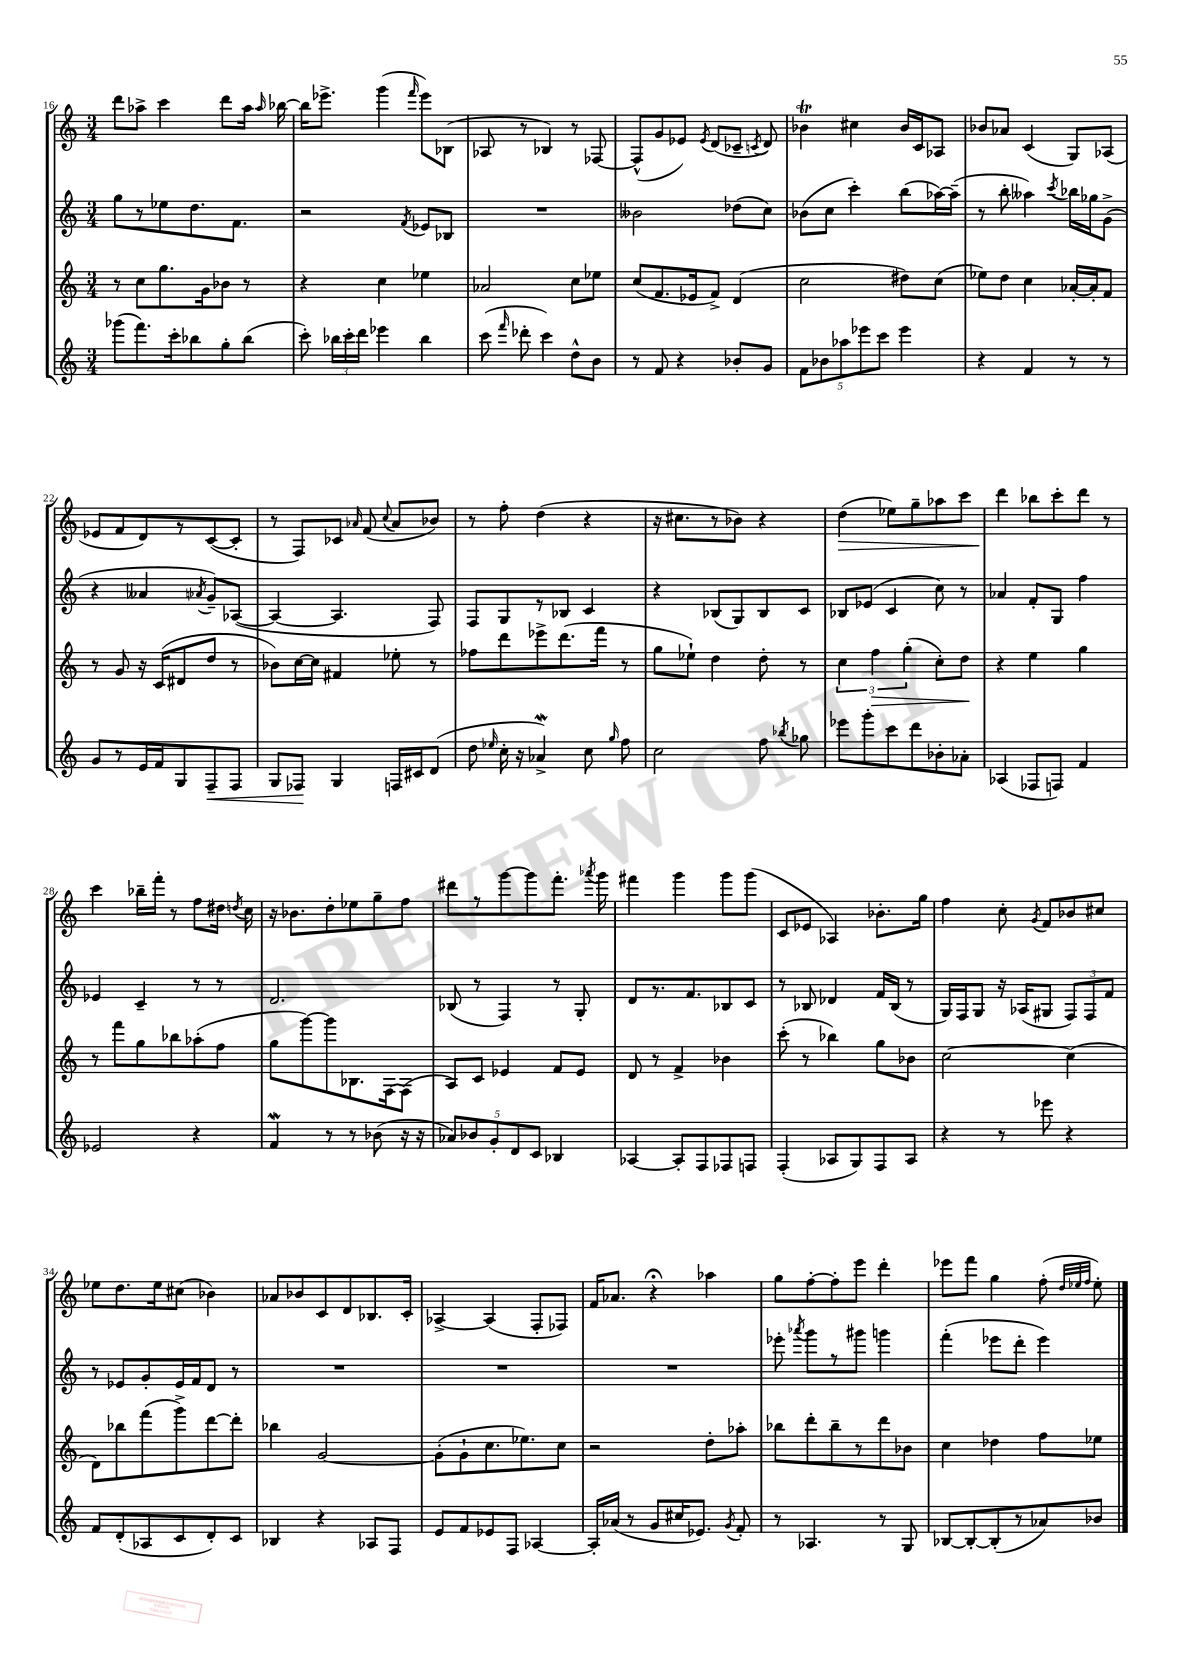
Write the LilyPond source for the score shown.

<<
\new StaffGroup <<
\new Staff = "s0" {
    \clef treble \key c \major \numericTimeSignature \time 3/4
    \autoBeamOff d'''8[ aes''8]-> c'''4 d'''8[ aes''16] \grace { aes''16 } bes''16~ |
    bes''16[ ees'''8.]-> g'''4( \grace { f'''16 } ees'''8[) bes8]( |
    aes8 r8 bes4) r8 fes8~ |
    fes8[-^( g'8 ees'8]) \acciaccatura { ees'8 } d'8[( ces'8]-- \acciaccatura { c'8 } d'8) |
    bes'4\trill cis''4 bes'16[ c'16 aes8] |
    bes'8[ aes'8] c'4( g8[) aes8]( |
    ees'8[ f'8 d'8) r8 c'8~( c'8]-. |
    r8 f8[) ces'8] \grace { aes'16 } f'8( \appoggiatura { c''8 } aes'8[ bes'8]) |
    r8 f''8-. d''4( r4 |
    r16 cis''8.[ r8 bes'8]) r4 |
    d''4\>( ees''8[) g''8-- aes''8 c'''8] |
    d'''4\! bes''8[ c'''8-. d'''8] r8 |
    c'''4 bes''16[-- f'''16]-. r8 f''8[ dis''16] \acciaccatura { d''8 } c''16 |
    r16 bes'8.[ d''8-. ees''8 g''8-- f''8] |
    dis'''8[ r8 g'''8~ g'''8 f'''8.]-. \acciaccatura { aes'''8 } g'''16 |
    fis'''4 g'''4 g'''8[ g'''8]( |
    c'8[ ees'8] aes4) bes'8.[-. g''16] |
    f''4 c''8-. \acciaccatura { g'8 } f'8[ bes'8 cis''8] |
    ees''8[ d''8. ees''16 cis''8]( bes'4) |
    aes'8[ bes'8 c'8 d'8 bes8. c'16]-. |
    aes4~-> aes4( f8[-. fes8]) |
    f'16[ aes'8.] r4\fermata aes''4 |
    g''8[ f''8~-. f''8-. e'''8] d'''4-. |
    ees'''8[ f'''8] g''4 f''8-.( \grace { d''32[ ees''32 f''32] } ees''8-.) \bar "|." |
}
\new Staff = "s1" {
    \clef treble \key c \major \numericTimeSignature \time 3/4
    \autoBeamOff g''8[ r8 ees''8 d''8. f'8.] |
    r2 \acciaccatura { f'8 } ees'8[ bes8] |
    R2. |
    beses'2 des''8[( c''8]) |
    bes'8[( c''8] c'''4-.) b''8[( aes''16~) aes''16]--( |
    r8 b''8-. aeses''4) \acciaccatura { c'''8 } bes''16[ ges''16 g'8]->( |
    r4 aeses'4 \acciaccatura { aes'8 } g'8[--) aes8]~( |
    aes4~ aes4. f8) |
    f8[ g8 r8 bes8] c'4 |
    r4 bes8[( g8) bes8 c'8] |
    bes8[ ees'8]( c'4 c''8) r8 |
    aes'4 f'8[-. g8] f''4 |
    ees'4 c'4-- r8 r8 |
    d'2. |
    bes8( r8 f4) r8 g8-. |
    d'8[ r8. f'8. bes8 c'8] |
    r8 bes8 des'4 f'16[ bes16]( r8 |
    g16[) f16 g8] r16 aes16[( gis8] \tuplet 3/2 { f8[) f8 f'8] } |
    r8 ees'8[ g'8-. ees'16 f'16 d'8] r8 |
    R2. |
    R2. |
    R2. |
    ees'''8-. \acciaccatura { aes'''8 } g'''8[ r8 gis'''8] g'''4 |
    f'''4-.( ees'''8[ d'''8]-. ees'''4) \bar "|." |
}
\new Staff = "s2" {
    \clef treble \key c \major \numericTimeSignature \time 3/4
    \autoBeamOff r8 c''8[ g''8. g'16 bes'8] r8 |
    r4 c''4 ees''4 |
    aes'2 c''8[ ees''8] |
    c''8[( f'8. ees'16 f'8]->) d'4( |
    c''2 dis''8[) c''8]( |
    ees''8[) d''8] c''4 aes'16[~-. aes'16-. f'8] |
    r8 g'8 r16 c'16[( dis'8 d''8] r8 |
    bes'8[) c''16~ c''16] fis'4 ees''8-. r8 |
    fes''8[ d'''8 ees'''8-> d'''8.( f'''16] r8 |
    g''8[ ees''8]-!) d''4 d''8-. r8 |
    \tuplet 3/2 { c''4 f''4\> g''4-.( } c''8[-.) d''8]\! |
    r4 e''4 g''4 |
    r8 f'''8[ g''8 bes''8 aes''8-.( f''8] |
    g''8[ g'''8~) g'''8 bes8. f16~ f8]( |
    a8[) c'8] ees'4 f'8[ ees'8] |
    d'8 r8 f'4-> bes'4 |
    c'''8-.( r8 bes''4) g''8[ bes'8] |
    c''2~ c''4( |
    d'8[) bes''8 f'''8( g'''8->) d'''8~ d'''8]-. |
    bes''4 g'2~ |
    g'8[-.( g'8-! c''8. ees''8.) c''8] |
    r2 d''8[-. aes''8]-. |
    bes''8[ d'''8-. bes''8-- r8 d'''8 bes'8] |
    c''4 des''4 f''8[ ees''8] \bar "|." |
}
\new Staff = "s3" {
    \clef treble \key c \major \numericTimeSignature \time 3/4
    \autoBeamOff ges'''8[( f'''8.) c'''16-. bes''8 g''8-. bes''8]( |
    c'''8-.) \tuplet 3/2 { bes''16[ c'''16-. d'''16] } ees'''4 bes''4 |
    c'''8( \grace { f'''16 } des'''8-. c'''4) d''8[-^ b'8] |
    r8 f'8 r4 bes'8[-. g'8] |
    \tuplet 5/4 { f'8[ bes'8 aes''8 ees'''8 c'''8] } ees'''4 |
    r4 f'4 r8 r8 |
    g'8[ r8 e'16 f'16 g8 f8--\< f8] |
    g8[ fes8]\! g4 f16[ cis'16 d'8]( |
    d''8 \grace { ees''16 } c''16-. r16 aes'4->\mordent) c''8 \grace { g''16 } f''8 |
    c''2 f''8 \acciaccatura { bes''8 } ges''8 |
    ees'''8[ g'''8-. c'''8 d'''8 bes'8-. aes'8]-. |
    aes4( fes8[ f8]) f'4 |
    ees'2 r4 |
    f'4\mordent r8 r8 bes'8( r16 r16 |
    \tuplet 5/4 { aes'8[) bes'8 g'8-. d'8 c'8] } bes4 |
    aes4~ aes8[-. f8 fes8 f8] |
    f4-.( aes8[ g8) f8 aes8] |
    r4 r8 ees'''8 r4 |
    f'8[ d'8-.( aes8 c'8 d'8-.) c'8] |
    bes4 r4 aes8[ f8] |
    e'8[ f'8 ees'8 f8] aes4~ |
    aes16[-. aes'16]( r8 g'8[ cis''16 ees'8.]) \acciaccatura { g'8 } f'8-. |
    r8 aes4. r8 g8 |
    bes8[~ bes8~-. bes8-.( r8 aes'8) bes'8] \bar "|." |
}
>>
>>
\layout { \context { \Score currentBarNumber = #16 } }
